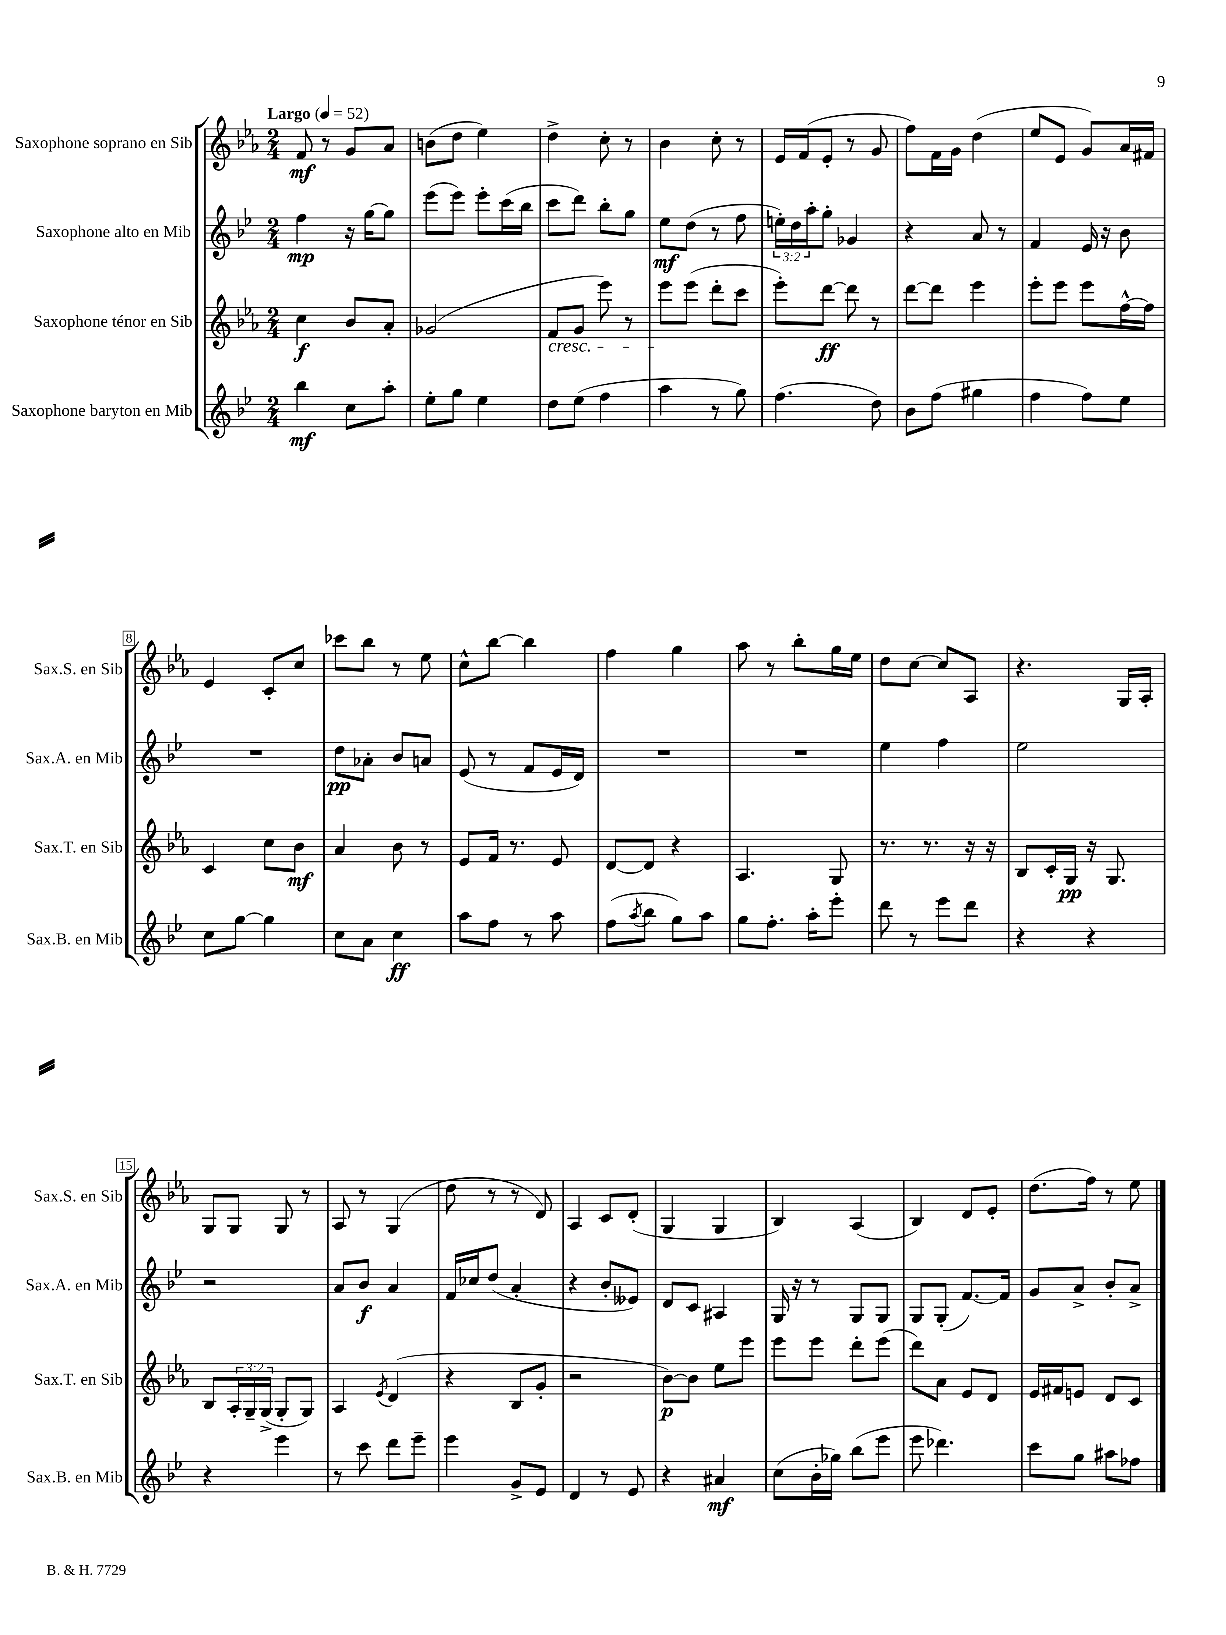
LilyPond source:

<<
\new StaffGroup <<
\new Staff = "s0" \with { instrumentName = "Saxophone soprano en Sib" shortInstrumentName = "Sax.S. en Sib" } {
    \clef treble \key ees \major \numericTimeSignature \time 2/4 \tempo "Largo" 4 = 52
    f'8\mf r8 g'8 aes'8 |
    b'8( d''8 ees''4) |
    d''4-> c''8-. r8 |
    bes'4 c''8-. r8 |
    ees'16 f'16( ees'8-. r8 g'8 |
    f''8) f'16 g'16 d''4( |
    ees''8 ees'8 g'8) aes'16 fis'16 |
    ees'4 c'8-. c''8 |
    ces'''8 bes''8 r8 ees''8 |
    c''8-^ bes''8~ bes''4 |
    f''4 g''4 |
    aes''8 r8 bes''8-. g''16 ees''16 |
    d''8 c''8~ c''8 aes8 |
    r4. g16 aes16-. |
    g8 g8 g8 r8 |
    aes8 r8 g4( |
    d''8 r8 r8 d'8) |
    aes4 c'8 d'8-.( |
    g4 g4 |
    bes4) aes4( |
    bes4) d'8 ees'8-. |
    d''8.( f''16) r8 ees''8 \bar "|." |
}
\new Staff = "s1" \with { instrumentName = "Saxophone alto en Mib" shortInstrumentName = "Sax.A. en Mib" } {
    \clef treble \key bes \major \numericTimeSignature \time 2/4 \override Staff.TupletNumber.text = #tuplet-number::calc-fraction-text
    f''4\mp r16 g''16~ g''8 |
    ees'''8( ees'''8) ees'''8-. c'''16( bes''16 |
    c'''8 d'''8) bes''8-. g''8 |
    ees''8\mf d''8( r8 f''8 |
    \tuplet 3/2 { e''16-.) d''16 a''16-. } g''8-. ges'4 |
    r4 a'8 r8 |
    f'4 ees'16 r16 bes'8 |
    R2 |
    d''8\pp aes'8-. bes'8 a'8 |
    ees'8( r8 f'8 ees'16 d'16) |
    R2 |
    R2 |
    ees''4 f''4 |
    ees''2 |
    r2 |
    a'8 bes'8\f a'4 |
    f'16 ces''16 d''8( a'4-. |
    r4 bes'8-. eeses'8) |
    d'8 c'8 ais4 |
    g16 r16 r8 g8 g8 |
    g8 g8-.( f'8.~) f'16 |
    g'8 a'8-> bes'8-. a'8-> \bar "|." |
}
\new Staff = "s2" \with { instrumentName = "Saxophone ténor en Sib" shortInstrumentName = "Sax.T. en Sib" } {
    \clef treble \key ees \major \numericTimeSignature \time 2/4 \override Staff.TupletNumber.text = #tuplet-number::calc-fraction-text
    c''4\f bes'8 aes'8-. |
    ges'2( |
    f'8\cresc g'8 ees'''8) r8 |
    ees'''8\! ees'''8( d'''8-. c'''8 |
    ees'''8-.) d'''8~\ff d'''8 r8 |
    d'''8~ d'''8 ees'''4 |
    ees'''8-. ees'''8 ees'''8 f''16~-^ f''16 |
    c'4 c''8 bes'8\mf |
    aes'4 bes'8 r8 |
    ees'8 f'16 r8. ees'8 |
    d'8~ d'8 r4 |
    aes4. g8 |
    r8. r8. r16 r16 |
    bes8 c'16-. g16\pp r16 g8. |
    bes8 \tuplet 3/2 { aes16-. g16-- g16->( } g8-. g8) |
    aes4 \acciaccatura { ees'8 } d'4( |
    r4 bes8 g'8-. |
    r2 |
    bes'8~\p) bes'8 ees''8 ees'''8 |
    ees'''8 ees'''8 d'''8-. ees'''8( |
    d'''8) aes'8 ees'8 d'8 |
    ees'16 fis'16 e'8 d'8 c'8 \bar "|." |
}
\new Staff = "s3" \with { instrumentName = "Saxophone baryton en Mib" shortInstrumentName = "Sax.B. en Mib" } {
    \clef treble \key bes \major \numericTimeSignature \time 2/4
    bes''4\mf c''8 a''8-. |
    ees''8-. g''8 ees''4 |
    d''8 ees''8( f''4 |
    a''4 r8 g''8) |
    f''4.( d''8) |
    bes'8 f''8( gis''4 |
    f''4 f''8) ees''8 |
    c''8 g''8~ g''4 |
    c''8 a'8 c''4\ff |
    a''8 f''8 r8 a''8 |
    f''8( \acciaccatura { a''8 } bes''8 g''8) a''8 |
    g''8 f''8.-. a''16-. ees'''8-. |
    d'''8 r8 ees'''8 d'''8 |
    r4 r4 |
    r4 ees'''4 |
    r8 c'''8 d'''8 ees'''8-- |
    ees'''4 g'8-> ees'8 |
    d'4 r8 ees'8 |
    r4 ais'4\mf |
    c''8( bes'16-. ges''16) bes''8( ees'''8 |
    ees'''8 des'''4.) |
    c'''8 g''8 ais''8 fes''8 \bar "|." |
}
>>
>>
\layout { \context { \Score \override BarNumber.stencil = #(make-stencil-boxer 0.1 0.3 ly:text-interface::print) } }
